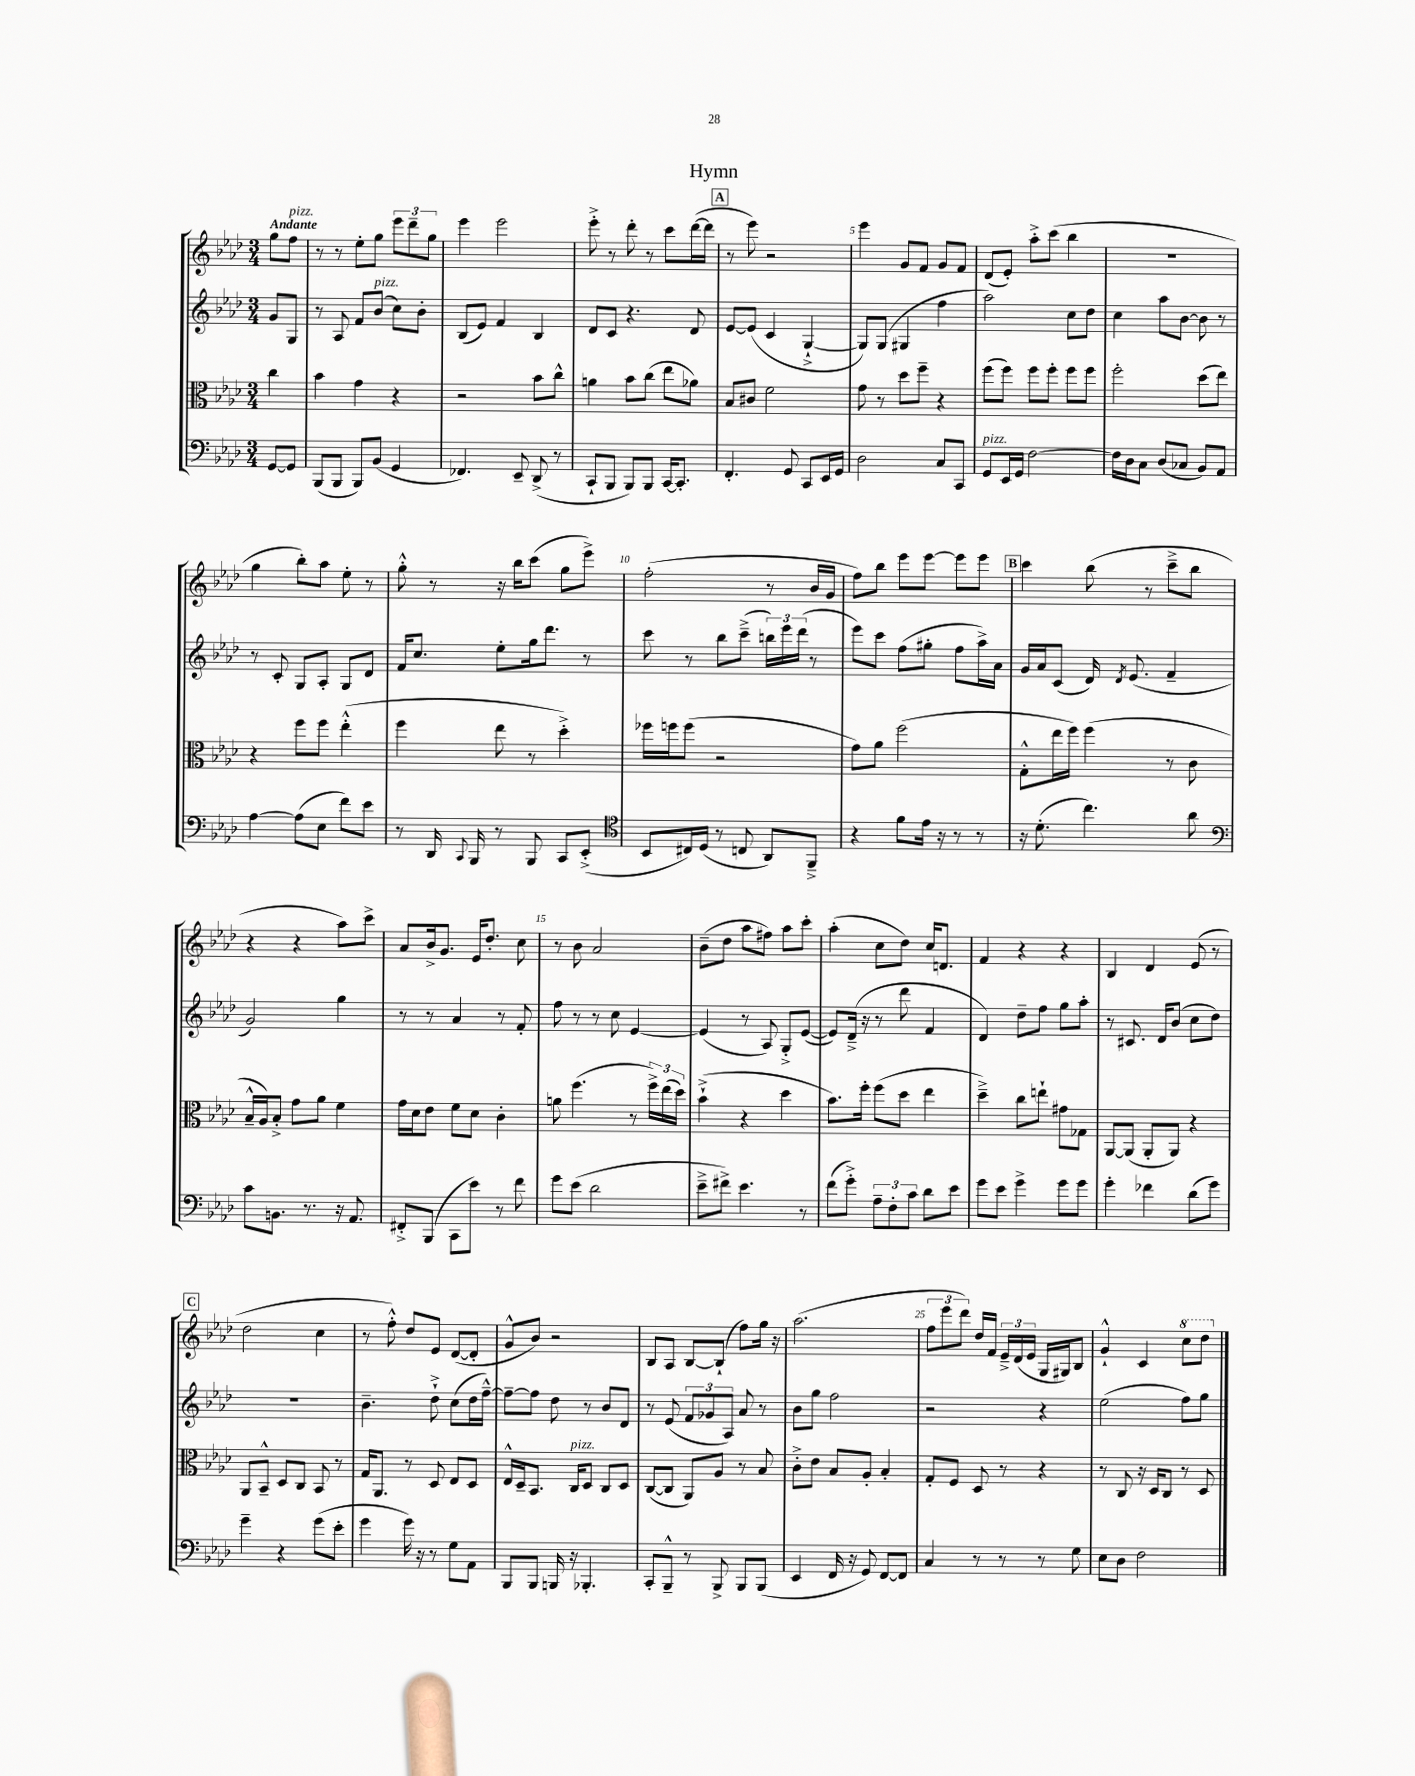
\header { title = "Hymn" }
<<
\new StaffGroup <<
\new Staff = "s0" {
    \clef treble \key aes \major \numericTimeSignature \time 3/4 \partial 4 \tempo "Andante"
    \autoBeamOff g''8[ f''8]^\markup { \italic "pizz." } |
    r8 r8 ees''8[-. g''8] \tuplet 3/2 { ees'''8[ des'''8-- g''8] } |
    ees'''4 ees'''2 |
    ees'''8-.-> r8 des'''8-. r8 c'''8[ des'''16~( des'''16] |
    \mark \markup { \box "A" } r8 ees'''8) r2 |
    ees'''4 g'8[ f'8] g'8[ f'8] |
    des'8[( ees'8]-.) aes''8[-.-> c'''8]( bes''4 |
    R2. |
    g''4 bes''8[-.) aes''8] ees''8-. r8 |
    g''8-.-^ r8 r16 bes''16[ c'''8]( g''8[ ees'''8]->) |
    f''2-.( r8 bes'16[ g'16] |
    f''8[) bes''8] ees'''8[ ees'''8]~ ees'''8[ ees'''8] |
    \mark \markup { \box "B" } c'''4 bes''8( r8 c'''8[---> bes''8] |
    r4 r4 aes''8[) c'''8]-> |
    aes'8[ bes'16-> g'8.] ees'16[ des''8.]-. c''8 |
    r8 bes'8 aes'2 |
    bes'8[--( des''8] aes''8[ fis''8]) aes''8[ c'''8]-. |
    aes''4-.( c''8[ des''8]) c''16[ d'8.] |
    f'4 r4 r4 |
    bes4 des'4 ees'8( r8 |
    \mark \markup { \box "C" } des''2 c''4 |
    r8 f''8-.-^) des''8[ ees'8] des'8[~( des'8]-. |
    g'8[-^ bes'8]) r2 |
    bes8[ aes8] bes8[~ bes8]-!( f''8[) g''16] r16 |
    aes''2.( |
    \tuplet 3/2 { f''8[ ees'''8 des'''8]) } des''16[ f'16] \tuplet 3/2 { ees'16[---> des'16( ees'16] } g16[ gis16) bes8] |
    g'4-!-^ c'4 \ottava #1 c'''8[ des'''8] \ottava #0 \bar "|." |
}
\new Staff = "s1" {
    \clef treble \key aes \major \numericTimeSignature \time 3/4 \partial 4
    \autoBeamOff g'8[ g8] |
    r8 aes8 f'8[ bes'8]^\markup { \italic "pizz." }( c''8[) bes'8]-. |
    bes8[( ees'8]) f'4 bes4 |
    des'8[ c'8] r4. des'8 |
    \mark \markup { \box "A" } ees'8[~ ees'8]( c'4 g4~-!-> |
    g8[) g8]( gis4 f''4 |
    aes''2) c''8[ des''8] |
    c''4 aes''8[ bes'8]~ bes'8 r8 |
    r8 c'8-. g8[ aes8]-. g8[ des'8] |
    f'16[ c''8.] ees''8[-. g''16 des'''8.] r8 |
    c'''8 r8 bes''8[ c'''8]--->( \tuplet 3/2 { b''16[) ees'''16 des'''16]( } r8 |
    ees'''8[) c'''8] f''8[( gis''8]-. f''8[ aes''16->) aes'16] |
    \mark \markup { \box "B" } g'16[ aes'16 c'8]( des'16) \acciaccatura { des'8 } ees'8.( f'4-- |
    g'2) g''4 |
    r8 r8 aes'4 r8 f'8-. |
    f''8 r8 r8 c''8 ees'4~ |
    ees'4( r8 aes8) g8[-.-> ees'8]~( |
    ees'8[) des'16]--->( r16 r8 des'''8 f'4 |
    des'4) des''8[-- f''8] g''8[ aes''8]-. |
    r8 cis'8. des'16[ bes'8]( c''8[ des''8]) |
    \mark \markup { \box "C" } R2. |
    bes'4.-- des''8-!-> c''8[( des''16 f''16]~---^) |
    f''8[~-- f''8] des''8 r8 bes'8[ des'8] |
    r8 ees'8( \tuplet 3/2 { f'8[ ges'8 aes8]) } aes'8 r8 |
    bes'8[ g''8] f''2 |
    r2 r4 |
    ees''2( f''8[) g''8] \bar "|." |
}
\new Staff = "s2" {
    \clef alto \key aes \major \numericTimeSignature \time 3/4 \partial 4
    \autoBeamOff c''4 |
    bes'4 g'4 r4 |
    r2 bes'8[ c''8]-^ |
    a'4 bes'8[ c''8]( ees''8[ aes'8]) |
    \mark \markup { \box "A" } bes8[ cis'8] f'2 |
    g'8 r8 des''8[ f''8]-- r4 |
    f''8[( f''8]) f''8[ f''8]-. f''8[ f''8] |
    f''2-. des''8[( ees''8]) |
    r4 f''8[ f''8] ees''4-.-^( |
    f''4 ees''8 r8 des''4-.->) |
    fes''16[ f''16 f''8]( r2 |
    g'8[) aes'8] f''2( |
    \mark \markup { \box "B" } g8[-.-^ ees''16 f''16]) f''4( r8 c'8 |
    bes16[---^ aes16) bes8]-.-> g'8[ aes'8] f'4 |
    g'16[ des'16 ees'8] f'8[ des'8] c'4-. |
    a'8 f''4.( r8 \tuplet 3/2 { f''16[->) ees''16( des''16]) } |
    bes'4-!->( r4 des''4 |
    bes'8.[) f''16]-. f''8[( des''8] ees''4 |
    des''4--->) c''8[ e''8]-! gis'8[ ges8] |
    aes,8[~ aes,8]( aes,8[-. aes,8]) r4 |
    \mark \markup { \box "C" } aes,8[ bes,8]---^ des8[ c8] bes,8 r8 |
    g16[ aes,8.] r8 des8 ees8[ des8] |
    ees16[-^ des16-- bes,8.] c16[^\markup { \italic "pizz." } des8] c8[ des8] |
    c8[~( c8] aes,8[) aes8] r8 bes8 |
    c'8[-.-> ees'8] bes8[ aes8]-. bes4-. |
    g8[-. f8] des8 r8 r4 |
    r8 c8 r16 des16[ c8] r8 des8 \bar "|." |
}
\new Staff = "s3" {
    \clef bass \key aes \major \numericTimeSignature \time 3/4 \partial 4
    \autoBeamOff g,8[~ g,8] |
    bes,,8[( bes,,8] bes,,8[) bes,8]( g,4 |
    fes,4.) ees,8-- des,8->( r8 |
    c,8[-! bes,,8] bes,,8[) bes,,8] c,16[~ c,8.]-. |
    \mark \markup { \box "A" } f,4.-. g,8 c,8[ ees,16 g,16] |
    des2 c8[ c,8] |
    g,8[^\markup { \italic "pizz." } ees,16 g,16] f2~ |
    f16[ des16 c8] des8[( ces8] bes,8[) aes,8] |
    aes4~ aes8[( ees8] f'8[) ees'8] |
    r8 des,16 \appoggiatura { c,8 } bes,,16 r8 bes,,8 c,8[ ees,8]-.->( |
    \clef tenor bes,8[ cis16) des16]( r8 c8 aes,8[) f,8]---> |
    r4 f'8[ ees'16] r16 r8 r8 |
    \mark \markup { \box "B" } r16 des'8.-.( c''4.) aes'8 |
    \clef bass c'8[ b,8.] r8. r16 aes,8. |
    fis,8[-.-> bes,,8]( c,8[ ees'8]) r8 f'8 |
    g'8[ ees'8]( des'2 |
    ees'8[---> fis'8]->) ees'4. r8 |
    f'8[( g'8]-.->) \tuplet 3/2 { aes8[-- f8-. c'8] } des'8[ ees'8] |
    g'8[ ees'8] g'4-> g'8[ g'8] |
    g'4-. fes'4 des'8[( g'8]) |
    \mark \markup { \box "C" } g'4-- r4 g'8[( ees'8]-. |
    g'4 g'16) r16 r8 g8[ aes,8] |
    bes,,8[ bes,,8] b,,16 r16 bes,,4.-. |
    c,8[-. bes,,8]---^ r8 bes,,8-> bes,,8[ bes,,8]( |
    ees,4 f,16 r16 g,8) f,8[~ f,8] |
    c4 r8 r8 r8 g8 |
    ees8[ des8] f2 \bar "|." |
}
>>
>>
\layout { \context { \Score \override BarNumber.break-visibility = ##(#f #t #t) barNumberVisibility = #(every-nth-bar-number-visible 5) } }
